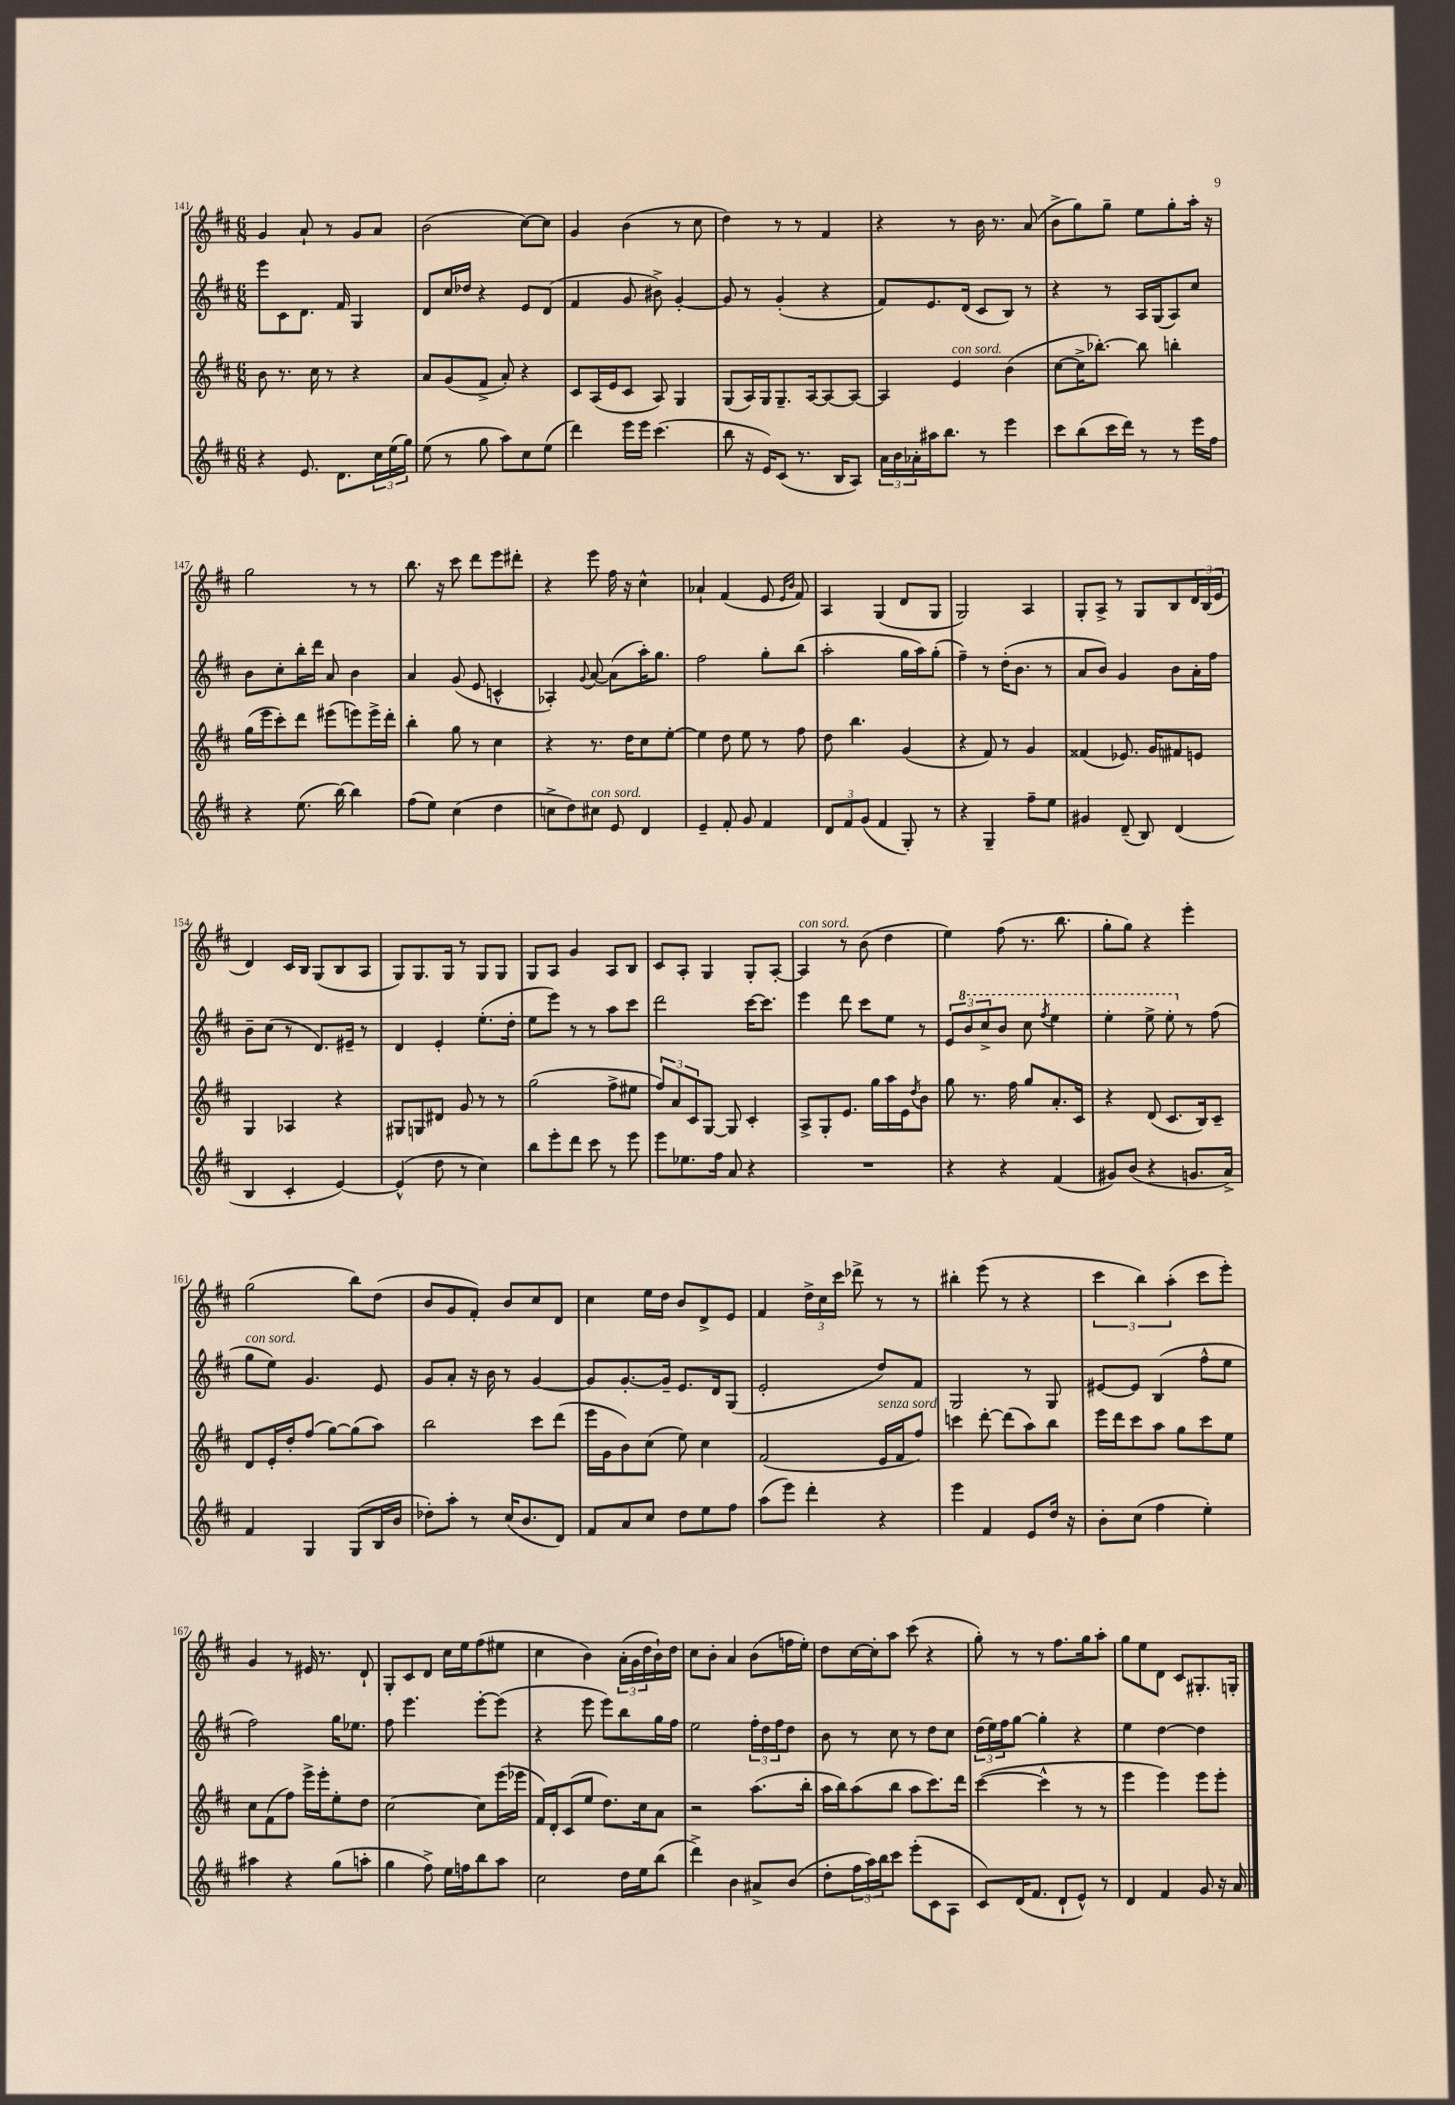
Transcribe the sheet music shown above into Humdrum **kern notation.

**kern	**kern	**kern	**kern
*staff4	*staff3	*staff2	*staff1
*clefG2	*clefG2	*clefG2	*clefG2
*k[f#c#]	*k[f#c#]	*k[f#c#]	*k[f#c#]
*M6/8	*M6/8	*M6/8	*M6/8
4r	8b\	8eee\L	4g/
.	8.r	8c#\	.
8.e/	.	8.d\J	8a`/
.	16cc#\	.	.
.	8r	.	8r
8.d\L	.	16f#/	.
.	4r	4G/	8g/L
24cc#\L	.	.	8a/J
(24ee\	.	.	.
24gg\JJ)	.	.	.
=	=	=	=
(8ee\	8a/L	8d/L	(2b\
8r	(8g/	16cc#/L	.
.	.	16dd-/JJ	.
8gg\	8f#^/J	4r	.
8aa\L)	8a'/)	.	.
8cc#\	4r	8e/L	[8cc#\L)
(8ee\J	.	(8d/J	8cc#\]J
=	=	=	=
4ddd\)	8c#/L	4f#/	4g/
.	(16A/L	.	.
.	16e/J	.	.
16eee\LL	8c#/J	8g/	(4b\
16eee\JJ	.	.	.
(4.ccc#\	8A/)	8b#^\)	.
.	4G/	[4g'/	8r
.	.	.	8cc#\
=	=	=	=
8bb\	(8G/L	8g/]	4dd\)
16r	16A/L)	8r	.
16e/LK)	16G/J	.	.
(8c#/J	8.G~/	(4g'/	8r
8.r	.	.	8r
.	[16A/k	.	.
.	8A/_	4r	4f#/
16B/LK	.	.	.
8A/J)	8A/_J	.	.
=	=	=	=
24a\LL	4A/]	8f#/L)	4r
24b\	.	.	.
24a-'\	.	.	.
16aa#\J	.	8.e/	.
8.bb\J	.	.	.
.	4e/	.	8r
.	.	(16d/Jk	.
8r	.	8c#/L	16b\
.	.	.	8.r
4eee\	(4b\	8B/J)	.
.	.	8r	(8a/
=	=	=	=
8ccc#\L	[8cc#\L	4r	8b^\L
(8bb\	16cc#^\]K	.	8gg\)
.	[8.bb-'\J)	.	.
16ccc#\L	.	8r	8gg~\J
16ddd\JJ)	.	.	.
8r	8bb-\]	16A/LL	8ee\L
.	.	(16G/J	.
8r	4bb'\	8A/)	8gg'\
16eee\LL	.	8cc#/J	16aa'\Jk
16ff#\JJ	.	.	16r
=	=	=	=
4r	(16gg\LL	8b\L	2gg\
.	16eee\J	.	.
.	8ccc#'\)	8cc#'\	.
(8.ee\	8ddd\J	16bb'\L	.
.	.	16ddd\JJ	.
.	(8eee#\L	8a/	.
[16bb\)	.	.	.
4bb\]	8eee\)	4b\	8r
.	16eee^\L	.	8r
.	16ddd'\JJ	.	.
=	=	=	=
(8ff#\L	4bb'\	4a/	8.bb\
8ee\J)	.	.	.
.	.	.	16r
(4cc#\	8gg\	(8g/	8ccc#\
.	8r	8e/	8ddd\L
4dd\	4cc#\	4c^^/	8eee\
.	.	.	8ddd#'\J
=	=	=	=
8cc^\L	4r	4A-'/)	4r
8dd\)	.	.	.
.	.	8qqg/	.
8cc#\J	8.r	[8a/	8eee\
8e/	.	(8a\]L	16ff#\
.	16dd\LK	.	16r
4d/	8cc#\	16aa'\K)	4cc#^^\
.	.	8.gg\J	.
.	[8ee'\J	.	.
=	=	=	=
4e~/	4ee\]	2ff#\	4a-`/
8f#'/	8dd\	.	(4f#/
8g/	8ee\	.	.
4f#/	8r	8gg'\L	8e/
.	.	.	16qqe/LL
.	.	.	16qqb/JJ
.	8ff#\	(8bb\J	8f#/)
=	=	=	=
12d/L	8dd\	2aa'\	4A/
12f#/	.	.	.
.	4.bb\	.	.
(12g/J	.	.	.
4f#/	.	.	(4G/
8G'/)	(4g/	16gg\LL	8d/L
.	.	16aa\J)	.
8r	.	(8gg'\J	8G/J
=	=	=	=
4r	4r	4ff#~\)	2G/)
4G~/	8f#/)	8r	.
.	8r	(16dd'\LK	.
.	.	8.b\J	.
8ff#~\L	4g/	.	4A/
8ee\J	.	8r	.
=	=	=	=
4g#/	(4f##/	8a/L	8G'/L
.	.	8b/J)	8A^/J
(8d~/	8.e-/)	4g/	8r
8B/)	.	.	8G/L
.	16g/LK	.	.
(4d/	8f#/	8b\L	8B/
.	8e/J	16a'\L	24d/L
.	.	.	(24B/
.	.	16ff#\JJ	.
.	.	.	24e/JJ
=	=	=	=
4B/	4G/	8b~\L	4d/)
.	.	(8cc#\J	.
4c#'/	4A-/	8r	16c#/LL
.	.	.	16B/JJ
.	.	8.d/L)	(8G/L
[4e/)	4r	.	8B/
.	.	16e#~/Jk	.
.	.	8r	8A/J
=	=	=	=
(4e^^/]	8G#/L	4d/	8G/L)
.	8G/	.	8.G/
8dd\	8d#/J	4e'/	.
.	.	.	16G/Jk
8r	8g/	.	8r
4cc#\)	8r	(8.ee'\L	8G/L
.	8r	.	8G/J
.	.	16dd'\Jk	.
=	=	=	=
8bb\L	(2gg\	8ee\L	8G/L
8eee'\	.	8eee\J)	8A/J
8ddd\J	.	8r	4g/
8ccc#\	.	8r	.
8r	8ff#^\L	8aa\L	8A/L
8eee\	8ee#\J	8ccc#\J	8B/J
=	=	=	=
8eee\L	12ff#/L)	2ddd\	8c#/L
.	12a/	.	.
8.ee-\	.	.	8A'/J
.	12c#/	.	.
.	[8G/J	.	4G/
16ff#\Jk	.	.	.
8a/	8G/]	.	.
4r	4c#'/	[16ccc#\LK	8G'/L
.	.	8.ccc#\]J	.
.	.	.	[8A'/J
=	=	=	=
2.r	8A^/L	4eee\	4A/]
.	8G'/	.	.
.	8.e/J	8ddd\	8r
.	.	8ccc#\L	(8b\
.	16gg\LL	.	.
.	16aa\	8ee\J	4dd\
.	16e\J	.	.
.	8qdd/	.	.
.	8b\J	8r	.
=	=	=	=
4r	8gg\	12e/L	4ee\)
.	.	12bb/	.
.	8.r	.	.
.	.	12ccc#^/	.
4r	.	8bb/J	(8ff#\
.	16ff#\	.	.
.	8gg/L	8ccc#\	8.r
.	.	8qfff#/	.
(4f#/	8.a'/	4eee\	.
.	.	.	8.bb\
.	16c#/Jk	.	.
=	=	=	=
8g#/L)	4r	4eee'\	8gg'\L
(8b/J	.	.	8gg\J)
4r	(8d/	8eee^\	4r
.	8.c#/L	8eee'\	.
8.g/L	.	8r	4eee'\
.	16B/k)	.	.
.	8c#~/J	(8ff#\	.
16a^/Jk)	.	.	.
=	=	=	=
4f#/	8d/L	8gg\L	(2gg\
.	16e'/L	8ee\J)	.
.	16dd'/J	.	.
4G/	(8ff#/J	4.g/	.
.	[8gg\L)	.	.
(8G/L	(8gg\]	.	8bb\L)
16B/L	8aa\J)	8e/	(8dd\J
16b/JJ	.	.	.
=	=	=	=
8dd-'\L)	2bb\	8g/L	8b/L
8aa'\J	.	8a'/J	8g/
8r	.	16r	8f#'/J)
.	.	16b\	.
(16cc#/LK	.	8r	8b/L
8.b/	.	.	.
.	8ccc#\L	[4g/	8cc#/
8d/J)	(8ddd\J	.	8d/J
=	=	=	=
8f#/L	16eee\LL	8g/]L	4cc#\
.	16g\J	.	.
8a/	8b\)	[8.g'/	.
8cc#/J	(8cc#\J	.	16ee\LL
.	.	16g~/]Jk	16dd\JJ
8dd\L	8ee\)	8.e/L	8b/L
8ee\	4cc#\	.	8d^/
.	.	16d/k	.
8ff#\J	.	(8G/J	8e/J
=	=	=	=
(8aa\L	(2f#/	2e'/	4f#/
8eee\J)	.	.	.
4ddd'\	.	.	24dd^\LL
.	.	.	24cc#\
.	.	.	24ccc#\JJ
.	.	.	8ddd-^\
4r	16e/LL	8dd/L)	8r
.	16f#/J	.	.
.	8ff#/J)	8f#/J	8r
=	=	=	=
4eee\	4ccc\	2G/	4bb#'\
4f#/	[8ddd'\	.	(8eee\
.	(8ddd\]L	.	8r
8e/L	8aa\)	8r	4r
16dd/Jk	8bb\J	8G/	.
16r	.	.	.
=	=	=	=
8b'\L	16eee\LL	[8e#/L	6ccc#\
.	16ddd\J	.	.
(8cc#\J	8ccc#\	8e#/]J	.
.	.	.	6bb\)
4ff#\	8aa\J	(4B/	.
.	.	.	(6aa'\
.	8gg\L	.	.
4ee'\)	8ccc#\	8ff#^^\L	8ccc#\L
.	8ee\J	8ee\J	8eee'\J)
=	=	=	=
4aa#\	8cc#\L	2ff#\)	4g/
.	(8f#\	.	.
4r	8ff#\J)	.	8r
.	16eee^\LL	.	16e#/
.	16eee'\J	.	8.r
(8gg\L	8ee'\	16gg\LK	.
.	.	8.ee-\J	.
8aa'\J	8dd\J	.	8d`/
=	=	=	=
4gg\	[2cc#\	8ff#\	8G'/L
.	.	4.eee\	8c#/
8ff#^\)	.	.	8d/J
16ee\LL	.	.	16cc#\LL
16ff\J	.	.	16ee\J
8bb\	8cc#\]L	[8eee'\L	(8ff#\
8aa\J	(16eee\L	(8eee\]J	8ee#\J
.	16eee-\JJ	.	.
=	=	=	=
2cc#\	16f#/LL)	4r	4cc#\
.	16d'/J	.	.
.	(8c#/	.	.
.	8ee/J	8eee\	4b\)
.	8.dd\L)	8eee\L)	.
16dd\LL	.	8bb\	(24a'\LL
.	.	.	24g\
16ee\J	16cc#\k	.	.
.	.	.	24dd\
(8bb\J	8a\J	16gg\L	16b`\)
.	.	16ff#\JJ	16dd\JJ
=	=	=	=
4ddd^\)	2r	2ee\	8cc#\L
.	.	.	8b'\J
4b\	.	.	4a/
8a#^/L	(8.aa\L	24ff#'\LL	(8b\L
.	.	24dd\	.
.	.	24ff#\J	.
(8b/J	.	8dd\J	16ff\L
.	16bb'\Jk	.	16ee'\JJ)
=	=	=	=
8dd'\L	16aa\LL	8b\	8dd\L
.	16bb\J)	.	.
24ff#\L	(8aa\	8r	[16cc#\L
24aa\)	.	.	.
.	.	.	16cc#'\]J
24bb\J	.	.	.
8ccc#\J	8bb\J	8cc#\	8aa\J
(8eee'\L	8aa\L	8r	(8ccc#\
8c#\	8.ccc#\)	8dd\L	4r
8A\J	.	8cc#\J	.
.	16ddd\Jk	.	.
=	=	=	=
8c#/L)	([4ccc#\	(24dd\LL	8gg'\)
.	.	24ee\)	.
.	.	24ff#\J	.
(16d/K	.	[8gg\J	8r
8.f#/J	.	.	.
.	4ccc#^^\]	4gg'\]	8r
8d`/L	.	.	8.ff#\L
8e^^/J)	8r	4r	.
.	.	.	16gg\k
8r	8r	.	8aa'\J
=	=	=	=
4d/	4eee\	4ee\	8gg\L
.	.	.	8ee\
4f#/	4eee\)	[4dd\	8d\J
.	.	.	8c#/L
8g/	8eee\L	4dd\]	8.G#'/
16r	8eee'\J	.	.
16a/	.	.	16G'/Jk
==	==	==	==
*-	*-	*-	*-
